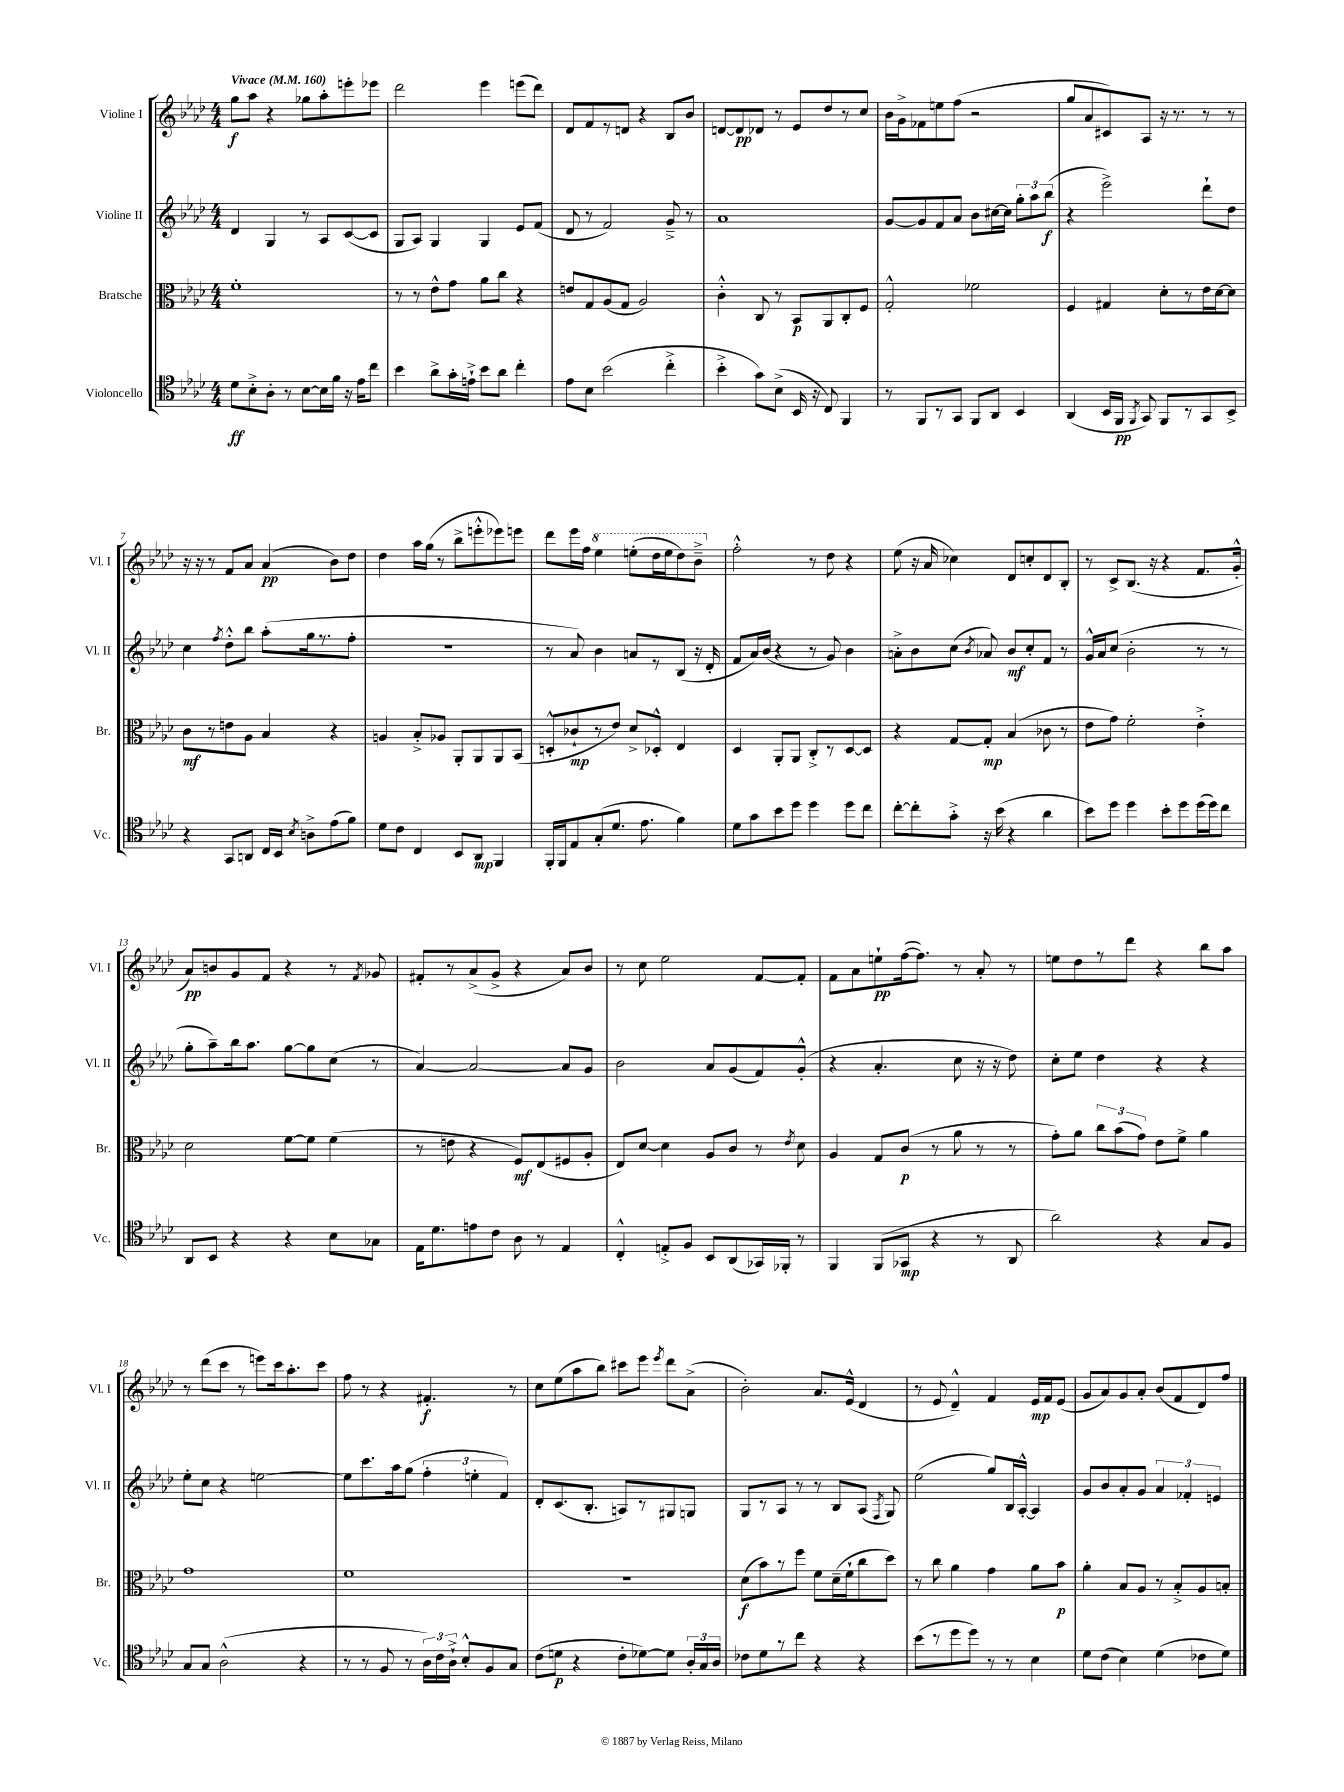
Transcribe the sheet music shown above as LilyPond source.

<<
\new StaffGroup <<
\new Staff = "s0" \with { instrumentName = "Violine I" shortInstrumentName = "Vl. I" } {
    \clef treble \key aes \major \numericTimeSignature \time 4/4 \tempo "Vivace" 4 = 160
    \autoBeamOff g''8[\f aes''8] r4 ges''8[ aes''8-. e'''8-. ees'''8] |
    des'''2 ees'''4 e'''8[( des'''8]) |
    des'8[ f'8 r8 d'8] r4 bes8[ bes'8] |
    d'8[~ d'8\pp des'8] r8 ees'8[ des''8 r8 c''8] |
    bes'16[ g'16-> fes'8 e''8 f''8]( r2 |
    g''8[ aes'8 cis'8) aes8] r16 r8. r8 r8 |
    r16 r16 r8 f'8[ aes'8] aes'4\pp( bes'8[) des''8] |
    des''4 aes''16[ g''16]( r8 bes''8[-> e'''8-.-^ ees'''8) e'''8] |
    des'''8[ ees'''16 f''16] \ottava #1 ees'''4 e'''8[-.( des'''16 e'''16 des'''8) bes''8]---> \ottava #0 |
    f''2-.-^ r8 des''8 r4 |
    ees''8( r16 aes'16 ces''4) des'8[ c''8-. des'8 bes8]-. |
    r8 c'8[-> bes8.]( r16 r4 f'8.[ g'16]-.-^ |
    aes'8[\pp) b'8 g'8 f'8] r4 r8 \acciaccatura { f'8 } ges'8 |
    fis'8[-. r8 aes'8->( g'8]-> r4 aes'8[) bes'8] |
    r8 c''8 ees''2 f'8[~ f'8]-. |
    f'8[ aes'8 e''8-!\pp f''16~( f''8.]) r8 aes'8-. r8 |
    e''8[ des''8 r8 des'''8] r4 bes''8[ aes''8] |
    r8 des'''8[( c'''8] r8 e'''8[) c'''16 aes''8.-. c'''8] |
    f''8 r8 r4 fis'4.-.\f r8 |
    c''8[ ees''8( aes''8 bes''8]) cis'''8[ ees'''8] \acciaccatura { ees'''8 } des'''8[ aes'8]->( |
    bes'2-.) aes'8.[ ees'16]-^( des'4 |
    r8 ees'8 des'4---^) f'4 ees'16[\mp f'16 ees'8]( |
    g'8[ aes'8) g'8 aes'8]-. bes'8[( f'8 des'8) f''8] \bar "|." |
}
\new Staff = "s1" \with { instrumentName = "Violine II" shortInstrumentName = "Vl. II" } {
    \clef treble \key aes \major \numericTimeSignature \time 4/4
    \autoBeamOff des'4 g4 r8 aes8[ c'8~( c'8] |
    g8[ aes8]) g4 g4 ees'8[ f'8]( |
    des'8 r8 f'2) g'8---> r8 |
    aes'1 |
    g'8[~ g'8 f'8 aes'8] bes'8[ cis''16~ cis''16] \tuplet 3/2 { g''8[-. aes''8 bes''8]\f( } |
    r4 ees'''2->) des'''8[-! des''8] |
    c''4 \acciaccatura { f''8 } des''8[-.-^ bes''8] aes''8[-.( g''16 r8. f''8]-. |
    R1 |
    r8 aes'8) bes'4 a'8[ r8 bes8]( r16 des'16-. |
    f'8[ aes'16) bes'16]( r4 r8 g'8) bes'4 |
    a'8[-.-> bes'8 c''8]( \acciaccatura { bes'8 } aes'8) bes'8[\mf c''8-. f'8] r8 |
    g'16[-^ aes'16 c''8]( bes'2-. r8 r8 |
    g''8[-. aes''8--) bes''16 aes''8.] g''8[~ g''8 c''8]( r8 |
    aes'4~) aes'2~ aes'8[ g'8] |
    bes'2 aes'8[ g'8( f'8) g'8]-.-^( |
    r4 aes'4.-. c''8 r16 r16 des''8) |
    c''8[-. ees''8] des''4 r4 r4 |
    ees''8[-. c''8] r4 e''2~ |
    e''8[ c'''8. aes''16 g''8]( \tuplet 3/2 { f''4-. e''4-. f'4) } |
    des'8[-. c'8.( bes8.]-. a8[) r8 gis8 g8] |
    g8[ r8 aes8] r8 r8 bes8[ aes8]( \acciaccatura { f8 } g8) |
    ees''2( g''8[) bes16 aes16]~-.-^ aes4 |
    g'8[ bes'8 aes'8-. g'8] \tuplet 3/2 { aes'4 fes'4-. e'4 } \bar "|." |
}
\new Staff = "s2" \with { instrumentName = "Bratsche" shortInstrumentName = "Br." } {
    \clef alto \key aes \major \numericTimeSignature \time 4/4
    \autoBeamOff f'1-. |
    r8 r8 ees'8[-^ g'8] aes'8[ c''8] r4 |
    e'8[ g8 aes8( g8] aes2) |
    c'4-.-^ c8 r8 bes,8[\p aes,8 c8-. f8] |
    g2-.-^ fes'2 |
    f4 gis4 des'8[-. r8 ees'16 des'16~ des'8] |
    c'8[\mf r8 e'8 aes8] bes4 r4 |
    a4 bes8[-.-> aes8] aes,8[-. aes,8 aes,8 bes,8]( |
    d8[-.-^ ces'8-!\mp r8 ees'8]) des'8[-> des8]-.-^ ees4 |
    des4 aes,8[-. aes,8] c8[-.-> r8 des8~ des8] |
    r4 g8[~ g8]-.\mp bes4( ces'8 r8 |
    ees'8[ g'8]) f'2-. ees'4-.-> |
    des'2 f'8[~ f'8] f'4( |
    r8 e'8 r4 f8[\mf) ees8( fis8 aes8]-. |
    ees8[) des'8]~ des'4 aes8[ c'8] r8 \acciaccatura { ees'8 } des'8 |
    aes4 g8[ c'8]\p( r8 aes'8 r8 r8 |
    g'8[-.) aes'8] \tuplet 3/2 { c''8[ bes'8( g'8]) } ees'8[ f'8]-> aes'4 |
    g'1 |
    f'1 |
    R1 |
    des'8[\f( bes'8) r8 f''8] f'8[ des'16--( f'16-! c''8 des''8]) |
    r8 c''8 aes'4 g'4 aes'8[ bes'8]\p |
    aes'4-. bes8[ aes8] r8 bes8[-.-> aes8 b8]-. \bar "|." |
}
\new Staff = "s3" \with { instrumentName = "Violoncello" shortInstrumentName = "Vc." } {
    \clef tenor \key aes \major \numericTimeSignature \time 4/4
    \autoBeamOff des'8[\ff bes8-.-> aes8]-. r8 bes8[~ bes16 f'16] r16 ees'16[ c''8] |
    bes'4 aes'8[-> g'16-. e'16]-!-> bes'8[ aes'8] c''4-. |
    ees'8[ bes8] bes'2( c''4-.-> |
    bes'4-.-> g'8[) bes8]->( bes,16 r16 c8) f,4 |
    r8 f,8[ r8 g,8] f,8[ aes,8] bes,4 |
    aes,4( bes,16[ f,16]\pp \acciaccatura { f,8 } g,8) f,8[ r8 g,8 bes,8]-> |
    r4 g,8[ a,8] c16[ bes,16] \acciaccatura { bes8 } a8[-> ees'8( f'8]) |
    des'8[ c'8] c4 bes,8[ aes,8]\mp f,4 |
    f,16[-. f,16 ees8 g8-.( des'8.] ees'8. f'4) |
    des'8[ g'8 bes'8 des''8] des''4 des''8[ c''8] |
    c''8[~-. c''8-. g'8]-.-> r16 bes'16( r4 aes'4 |
    bes'8[) des''8] des''4 bes'8[-. des''8 des''16( des''16) c''8] |
    aes,8[ bes,8] r4 r4 bes8[ ges8] |
    ees16[ des'8. e'8 c'8] aes8 r8 ees4 |
    c4-.-^ e8[-.-> f8] bes,8[ aes,8( ges,16) fes,16]-. r8 |
    f,4 f,8[( ges,8]\mp r4 r8 aes,8 |
    aes'2) r4 g8[ f8] |
    g8[ g8] aes2-^( r4 |
    r8 r8 f8 r8 \tuplet 3/2 { aes16[) c'16 aes16]-!-> } bes8[-.-^ f8 g8] |
    c'8[( d'8]\p r4 c'8[-. des'8~) des'8] \tuplet 3/2 { aes16[-. g16 aes16] } |
    ces'8[ des'8 r8 c''8] r4 r4 |
    bes'8[( r8 des''8 des''8]) r8 r8 bes4 |
    des'8[ c'8]( bes4) des'4( ces'8[ des'8]) \bar "|." |
}
>>
>>
